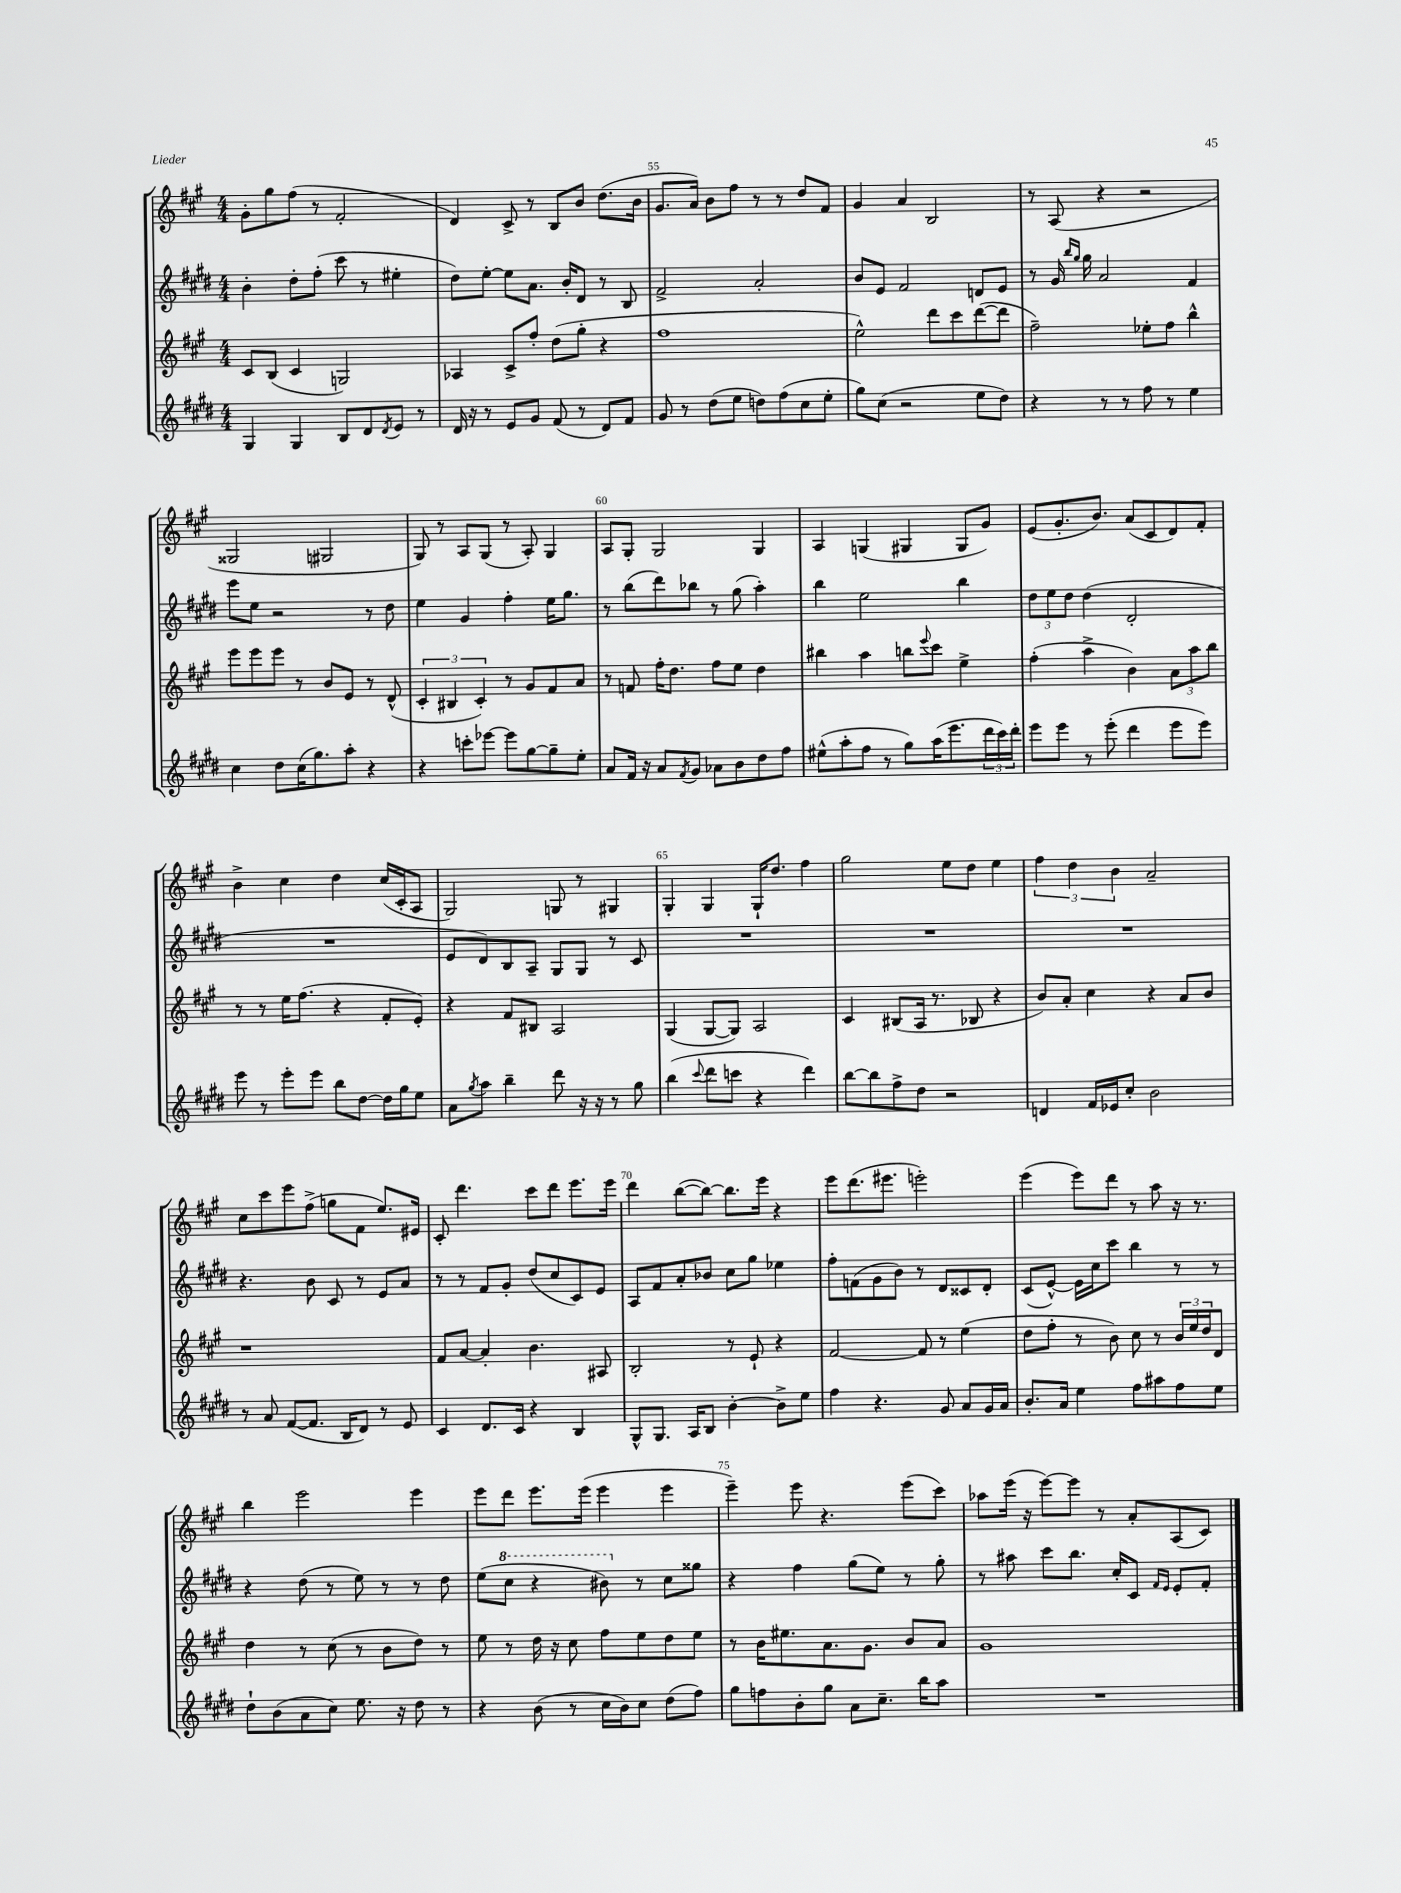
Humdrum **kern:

**kern	**kern	**kern	**kern
*staff4	*staff3	*staff2	*staff1
*clefG2	*clefG2	*clefG2	*clefG2
*k[f#c#g#d#]	*k[f#c#g#]	*k[f#c#g#d#]	*k[f#c#g#]
*M4/4	*M4/4	*M4/4	*M4/4
4G#	8c#	4b'	8g#'
.	(8B	.	8gg#
4G#	4c#	8dd#'	(8ff#
.	.	(8ff#'	8r
8B	2G)	8ccc#	2f#'
8d#	.	8r	.
8qd#	.	.	.
8e	.	4ee#'	.
8r	.	.	.
=	=	=	=
16d#	4A-	8dd#)	4d)
16r	.	.	.
8r	.	[8ee'	.
8e	8c#^	8ee]	8c#^
8g#	8ff#'	8.a	8r
(8f#	(8dd	.	8B
.	.	16b'	.
8r	8gg#'	8d#	8b
8d#)	4r	8r	(8.dd
8f#	.	8B	.
.	.	.	16b
=	=	=	=
8g#	1ff#	2f#^	8.g#
8r	.	.	.
.	.	.	16a)
(8dd#	.	.	8b
8ee	.	.	8ff#
8dd)	.	2a'	8r
(8ff#	.	.	8r
8cc#	.	.	8dd
8ee'	.	.	8f#
=	=	=	=
8gg#)	2ee^^)	8b	4g#
(8cc#	.	8e	.
2r	.	2f#	4a
.	8ddd	.	2B
.	8ccc#	.	.
8ee	([8ddd	8d	.
8dd#)	8ddd]	8e	.
=	=	=	=
4r	2ff#~)	8r	8r
.	.	16g#	(8A
.	.	16qqbb	.
.	.	16qqgg#	.
.	.	16gg#	.
8r	.	2a	4r
8r	.	.	.
8ff#	8ee-'	.	2r
8r	8ff#	.	.
4ee	4bb^^	4f#	.
=	=	=	=
4cc#	8eee	8eee	2G##
.	8eee	8ee	.
8dd#	8eee	2r	.
(16cc#	8r	.	.
8.gg#)	.	.	.
.	8b	.	2G#
8aa'	8e	.	.
4r	8r	8r	.
.	(8d^^	8dd#	.
=	=	=	=
4r	6c#'	4ee	8G#)
.	.	.	8r
.	6B#	.	.
8ccc'	.	4g#	8A
.	6c#')	.	.
[8eee-	.	.	(8G#
8eee-]	8r	4ff#'	8r
[8gg#	8g#	.	8A')
8gg#~]	8f#	16ee	4G#
.	.	8.gg#	.
8ee'	8a	.	.
=	=	=	=
8a	8r	8r	8A
16f#	8f	(8bb	8G#'
16r	.	.	.
8a	16ff#'	8ddd#)	2G#
.	8.dd	.	.
8qf#	.	.	.
8g#	.	8bb-	.
8a-	8ff#	8r	.
8b	8ee	(8gg#	.
8dd#	4dd	4aa')	4G#
8ff#	.	.	.
=	=	=	=
(8ee#^^	4bb#	4bb	4A
8aa'	.	.	.
8ff#	4aa	2ee	(4G
8r	.	.	.
8gg#)	8bb	.	4G#
.	8qqeee	.	.
(16aa	8ccc#	.	.
8.eee	.	.	.
.	4ee^	4bb	8G#
24ddd#	.	.	8g#)
24ccc#)	.	.	.
24ddd#'	.	.	.
=	=	=	=
8eee	(4ff#'	12dd#	(8e
.	.	12ee	.
8eee	.	.	8.g#'
.	.	12dd#	.
8r	4aa^	(4dd#	.
.	.	.	8.b)
(8eee'	.	.	.
4ddd#	4b)	2d#'	(8a
.	.	.	8c#
8eee	12a	.	8d)
.	12aa	.	.
8eee)	.	.	8f#'
.	12bb	.	.
=	=	=	=
8eee	8r	1r	4b^
8r	8r	.	.
8eee'	16ee	.	4cc#
.	(8.ff#	.	.
8eee	.	.	.
8bb	4r	.	4dd
[8dd#	.	.	.
16dd#]	8f#'	.	(16cc#
16gg#	.	.	16c#'
8ee	8e')	.	8A
=	=	=	=
8a	4r	8e	2G#)
8qgg#	.	.	.
8aa	.	8d#)	.
4bb~	8f#	8B	.
.	8B#	8A~	.
8ddd#	2A	8G#	8G
16r	.	8G#	8r
16r	.	.	.
8r	.	8r	4G#
8gg#	.	8c#	.
=	=	=	=
(4bb	(4G#	1r	4G#'
8qqccc#	.	.	.
8ddd#	[8G#	.	4G#
8ccc	8G#])	.	.
4r	2A	.	16G#`
.	.	.	8.dd
4ddd#)	.	.	4ff#
=	=	=	=
[8bb	4c#	1r	2gg#
8bb]	.	.	.
8ff#^	(8B#	.	.
8dd#	16A	.	.
.	8.r	.	.
2r	.	.	8ee
.	8B-	.	8dd
.	4r	.	4ee
=	=	=	=
4d	8b)	1r	6ff#
.	8a'	.	.
.	.	.	6dd
16f#	4cc#	.	.
16e-	.	.	.
.	.	.	6b
8cc#'	.	.	.
2b	4r	.	2a~
.	8a	.	.
.	8b	.	.
=	=	=	=
8r	1r	4.r	8cc#
8a	.	.	8ccc#
([8f#	.	.	8eee
8.f#]	.	8b	(8ff#^
.	.	8c#	8gg
16B	.	.	.
8d#)	.	8r	8f#
8r	.	8e	8.ee)
8e	.	8a	.
.	.	.	16e#
=	=	=	=
4c#	8f#	8r	8c#'
.	[8a	8r	4.ddd
8.d#	4a']	8f#	.
.	.	8g#'	.
16c#	.	.	.
4r	4.b	(8dd#	8ccc#
.	.	8cc#	8ddd
4B	.	8c#)	8.eee
.	8A#	8e	.
.	.	.	16eee
=	=	=	=
8G#^^	2B'	8A	4ddd
8.G#	.	8f#	.
.	.	8a'	([8bb
16A	.	.	.
8B	.	8b-	8bb_)
[4b'	8r	8cc#	8.bb]
.	8e`	8gg#	.
.	.	.	16eee
8b^]	4r	4ee-	4r
8ee	.	.	.
=	=	=	=
4ff#	[2f#	8ff#'	8eee
.	.	(8f	(8.ddd
4.r	.	8g#	.
.	.	.	8.eee#
.	.	8b)	.
.	8f#]	8r	2eee')
8g#	8r	8d#	.
8a	(4ee	8c##	.
16g#	.	8d#'	.
16a	.	.	.
=	=	=	=
8.b'	8dd	(8c#	(4eee
.	8ff#'	[8e^^)	.
16a	.	.	.
4ee	8r	16e]	8eee)
.	.	16cc#	.
.	8b)	8ccc#	8ddd
8ff#	8cc#	4bb	8r
8aa#	8r	.	8aa
8ff#	24b	8r	16r
.	24ee	.	.
.	.	.	8.r
.	24dd	.	.
8ee	8d	8r	.
=	=	=	=
8dd#`	4dd	4r	4bb
(8b	.	.	.
8a	8r	(8dd#	2eee
8cc#)	(8cc#	8r	.
8.ee	8r	8ee)	.
.	8b	8r	.
16r	.	.	.
8dd#	8dd)	8r	4eee
8r	8r	8dd#	.
=	=	=	=
4r	8ee	(8ee	8eee
.	8r	8ccc#	8ddd
(8b	16dd	4r	8.eee
.	16r	.	.
8r	8cc#	.	.
.	.	.	(16eee
16cc#	8ff#	8bb#)	4eee
16b)	.	.	.
8cc#	8ee	8r	.
(8dd#	8dd	8cc#	4eee
8ff#)	8ee	8gg##	.
=	=	=	=
8gg#	8r	4r	4eee~)
8ff	16b	.	.
.	8.ee#	.	.
8b'	.	4ff#	8eee
8gg#	8.a	.	4.r
8a	.	(8gg#	.
.	8.g#	.	.
8.cc#~	.	8ee)	.
.	8b	8r	(8eee
16bb	.	.	.
8aa	8a	8gg#'	8ccc#)
=	=	=	=
1r	1g#	8r	8aa-
.	.	8aa#	(16eee
.	.	.	16r
.	.	8ccc#	[8eee)
.	.	8.bb	8eee]
.	.	.	8r
.	.	16cc#'	.
.	.	8c#	8a'
.	.	16qqf#	.
.	.	16qqe	.
.	.	8e'	(8A
.	.	8f#'	8c#)
==	==	==	==
*-	*-	*-	*-
